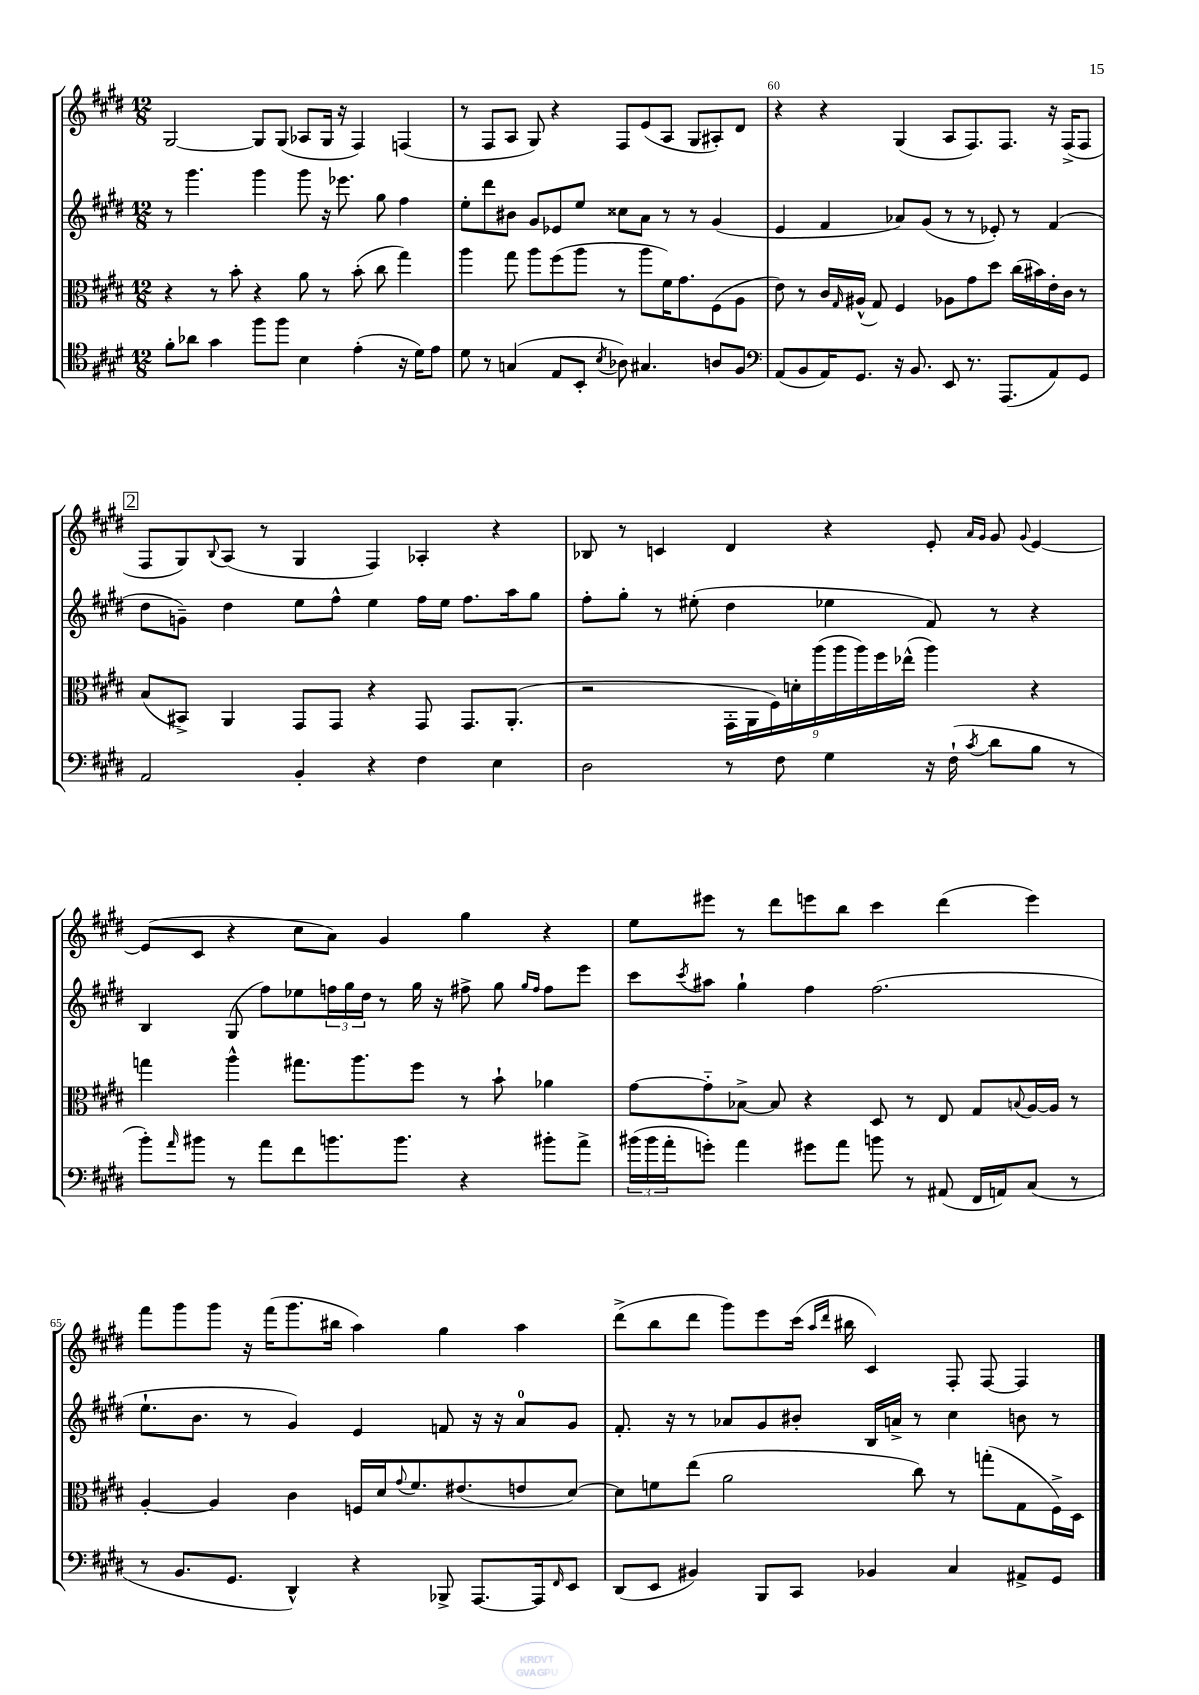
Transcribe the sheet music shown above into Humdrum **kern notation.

**kern	**kern	**kern	**kern
*part4	*part3	*part2	*part1
*staff4	*staff3	*staff2	*staff1
*clefC4	*clefC3	*clefG2	*clefG2
*k[f#c#g#d#]	*k[f#c#g#d#]	*k[f#c#g#d#]	*k[f#c#g#d#]
*M12/8	*M12/8	*M12/8	*M12/8
=58	=58	=58	=58
8f#'\L	4r	8r	[2G#/
8a-X\J	.	4.ggg#\	.
4g#\	8r	.	.
.	8b'\	.	.
8ff#\L	4r	4ggg#\	8G#/L]
8ff#\J	.	.	(8G#/J
4B\	8a\	8ggg#\	8A-X/L
.	8r	16r	16G#/Jk
.	.	8.eee-X\	16r
(4e'\	(8b'\	.	4F#/)
.	8cc#\	8gg#\	.
16r	4gg#\)	4ff#\	(4Fn/
16d#\KL)	.	.	.
8e\J	.	.	.
=59	=59	=59	=59
8d#\	4aa\	8ee'\L	8r
8r	.	8ddd#\	8F#/L
(4Gn/	8gg#\	8b#X\J	8A/J
.	8aa\L	8g#/L	8G#/)
8E/L	(8ff#\	8e-X/	4r
8BB'/J	8aa\J	8ee/J	.
8qB/	.	.	.
8A-X\)	8r	8cc##X\L	8F#/L
4.G#X/	8aa\L	8a\J	(8e/
.	16f#\K)	8r	8A/J
.	8.g#\	.	.
.	.	8r	8G#/L
8An/L	(8F#\	(4g#/	8A#X'/)
8F#/J	8A\J	.	8d#/J
=60	=60	=60	=60
*clefF4	*	*	*
(8AA/L	8e\)	4e/	4r
8BB/	8r	.	.
16AA/K)	16c#/LL	4f#/	4r
.	16qqG#/	.	.
8.GG#/J	(16A#X^^/JJ	.	.
.	8G#/)	.	.
16r	4F#/	8a-X/L)	(4G#/
8.BB/	.	.	.
.	.	(8g#/J	.
8EE/	8A-X\L	8r	8A/L
8.r	8g#\	8r	8.F#/)
.	8dd#\J	8e-X'/)	.
(8.AAA/L	.	.	8.F#/J
.	(16cc#\LL	8r	.
.	16b#X\)	.	.
8AA/)	16e'\	(4f#/	16r
.	16c#\JJ	.	(16F#^/KL
8GG#/J	8r	.	8F#/J
!!LO:LB:g=z
!!LO:REH:place=s1:t=2
=61	=61	=61	=61
2AA/	(8B/L	8dd#\L	8F#/L
.	8BB#X^/J)	8gn~\J)	8G#/)
.	.	.	8qqB/
.	4AA/	4dd#\	(8A/J
.	.	.	8r
4BB'/	8GG#/L	8ee\L	4G#/
.	8GG#/J	8ff#^^\J	.
4r	4r	4ee\	4F#/)
4F#\	8GG#/	16ff#\LL	4A-X'/
.	.	16ee\JJ	.
.	8.GG#/L	8.ff#\L	.
4E\	.	.	4r
.	(8.AA'/J	16aa\k	.
.	.	8gg#\J	.
=62	=62	=62	=62
2D#\	2r	8ff#'\L	8B-X/
.	.	8gg#'\J	8r
.	.	8r	4cn/
.	.	(8ee#X'\	.
8r	18GG#'\LL	4dd#\	4d#/
.	18AA\	.	.
.	18F#\)	.	.
8F#\	.	.	.
.	18dn'\	.	.
.	(18aa\	.	.
4G#\	.	4ee-X\	4r
.	18aa\	.	.
.	18aa\)	.	.
.	18ff#\	.	.
.	(18ee-X^^\JJ	.	.
16r	4aa\)	8f#/)	8e'/
(16F#`\	.	.	.
.	.	.	16qqa/LL
8qc#/	.	.	16qqg#/JJ
8d#\L	.	8r	8g#/
.	.	.	8qqg#/
8B\J	4r	4r	[4e/
8r	.	.	.
!!LO:LB:g=z
=63	=63	=63	=63
8b'\L)	4ggn\	4B/	(8e/L]
16qqa/	.	.	.
8b#X\J	.	.	8c#/J
8r	4aa^^\	(8G#/	4r
8a\L	.	8ff#\L)	.
8f#\	8.gg#X\L	8ee-X\	8cc#\L
8.bn\	.	24ffn\L	8a\J)
.	.	24gg#\	.
.	8.aa\	.	.
.	.	24dd#\JJ	.
.	.	8r	4g#/
8.b\J	.	.	.
.	8ff#\J	16gg#\	.
.	.	16r	.
4r	8r	8ff#X^\	4gg#\
.	8b`\	8gg#\	.
.	.	16qqgg#/LL	.
.	.	16qqff#/JJ	.
8b#X'\L	4a-X\	8ff#\L	4r
8a^\J	.	8eee\J	.
=64	=64	=64	=64
(24b#X\LL	[8g#\L	8ccc#\L	8ee\L
24b#\	.	.	.
24a'\J	.	.	.
.	.	8qccc#/	.
8gn'\J)	8g#\]	8aa#X\J	8eee#X\J
4a\	[8B-X^\J	4gg#`\	8r
.	8B-/]	.	8ddd#\L
8g#X\L	4r	4ff#\	8eeen\
8a\J	.	.	8bb\J
8bn\	8D#/	(2.ff#\	4ccc#\
8r	8r	.	.
(8AA#X/	8E/	.	(4ddd#\
16FF#/LL	8G#/L	.	.
16AAn/J)	.	.	.
.	8qqBn/	.	.
(8C#/J	[16A/L	.	4eee\)
.	16A/JJ]	.	.
8r	8r	.	.
!!LO:LB:g=z
=65	=65	=65	=65
8r	[4A'/	8.ee`\L	8fff#\L
8.BB/L	.	.	8ggg#\
.	.	8.b\J	.
.	4A/]	.	8ggg#\J
8.GG#/J	.	.	.
.	.	8r	16r
.	.	.	(16fff#\KL
4DD#^^/)	4c#\	4g#/)	8.ggg#\
.	.	.	16bb#X\Jk
4r	16Fn/LL	4e/	4aa\)
.	16d#/J	.	.
.	8qqg#/	.	.
.	8.f#/	.	.
8BBB-X^/	.	8fn/	4gg#\
.	(8.e#X/	.	.
[8.AAA/L	.	16r	.
.	.	16r	.
.	8en/	8a/L	4aa\
16AAA/k]	.	.	.
16qqFF#/	.	.	.
8EE/J	[8d#/J)	8g#/J	.
=66	=66	=66	=66
(8DD#/L	8d#\L]	8.f#'/	(8ddd#^\L
8EE/J	8fn\	.	8bb\
.	.	16r	.
4BB#X/)	(8ee\J	8r	8ddd#\J
.	2a\	8a-X/L	8ggg#\L)
8BBB/L	.	8g#/	8eee\
8CC#/J	.	8b#X'/J	(16ccc#\Jk
.	.	.	16qqaa/LL
.	.	.	16qqddd#/JJ
.	.	.	16bb#X\
4BB-X/	.	16B/LL	4c#/)
.	.	16an^/JJ	.
.	8cc#\)	8r	.
4C#/	8r	4cc#\	8F#'/
.	(8ggn'\L	.	[8F#/
8AA#X^/L	8G#\	8bn\	4F#/]
8GG#/J	16F#^\L)	8r	.
.	16D#\JJ	.	.
==	==	==	==
*-	*-	*-	*-
